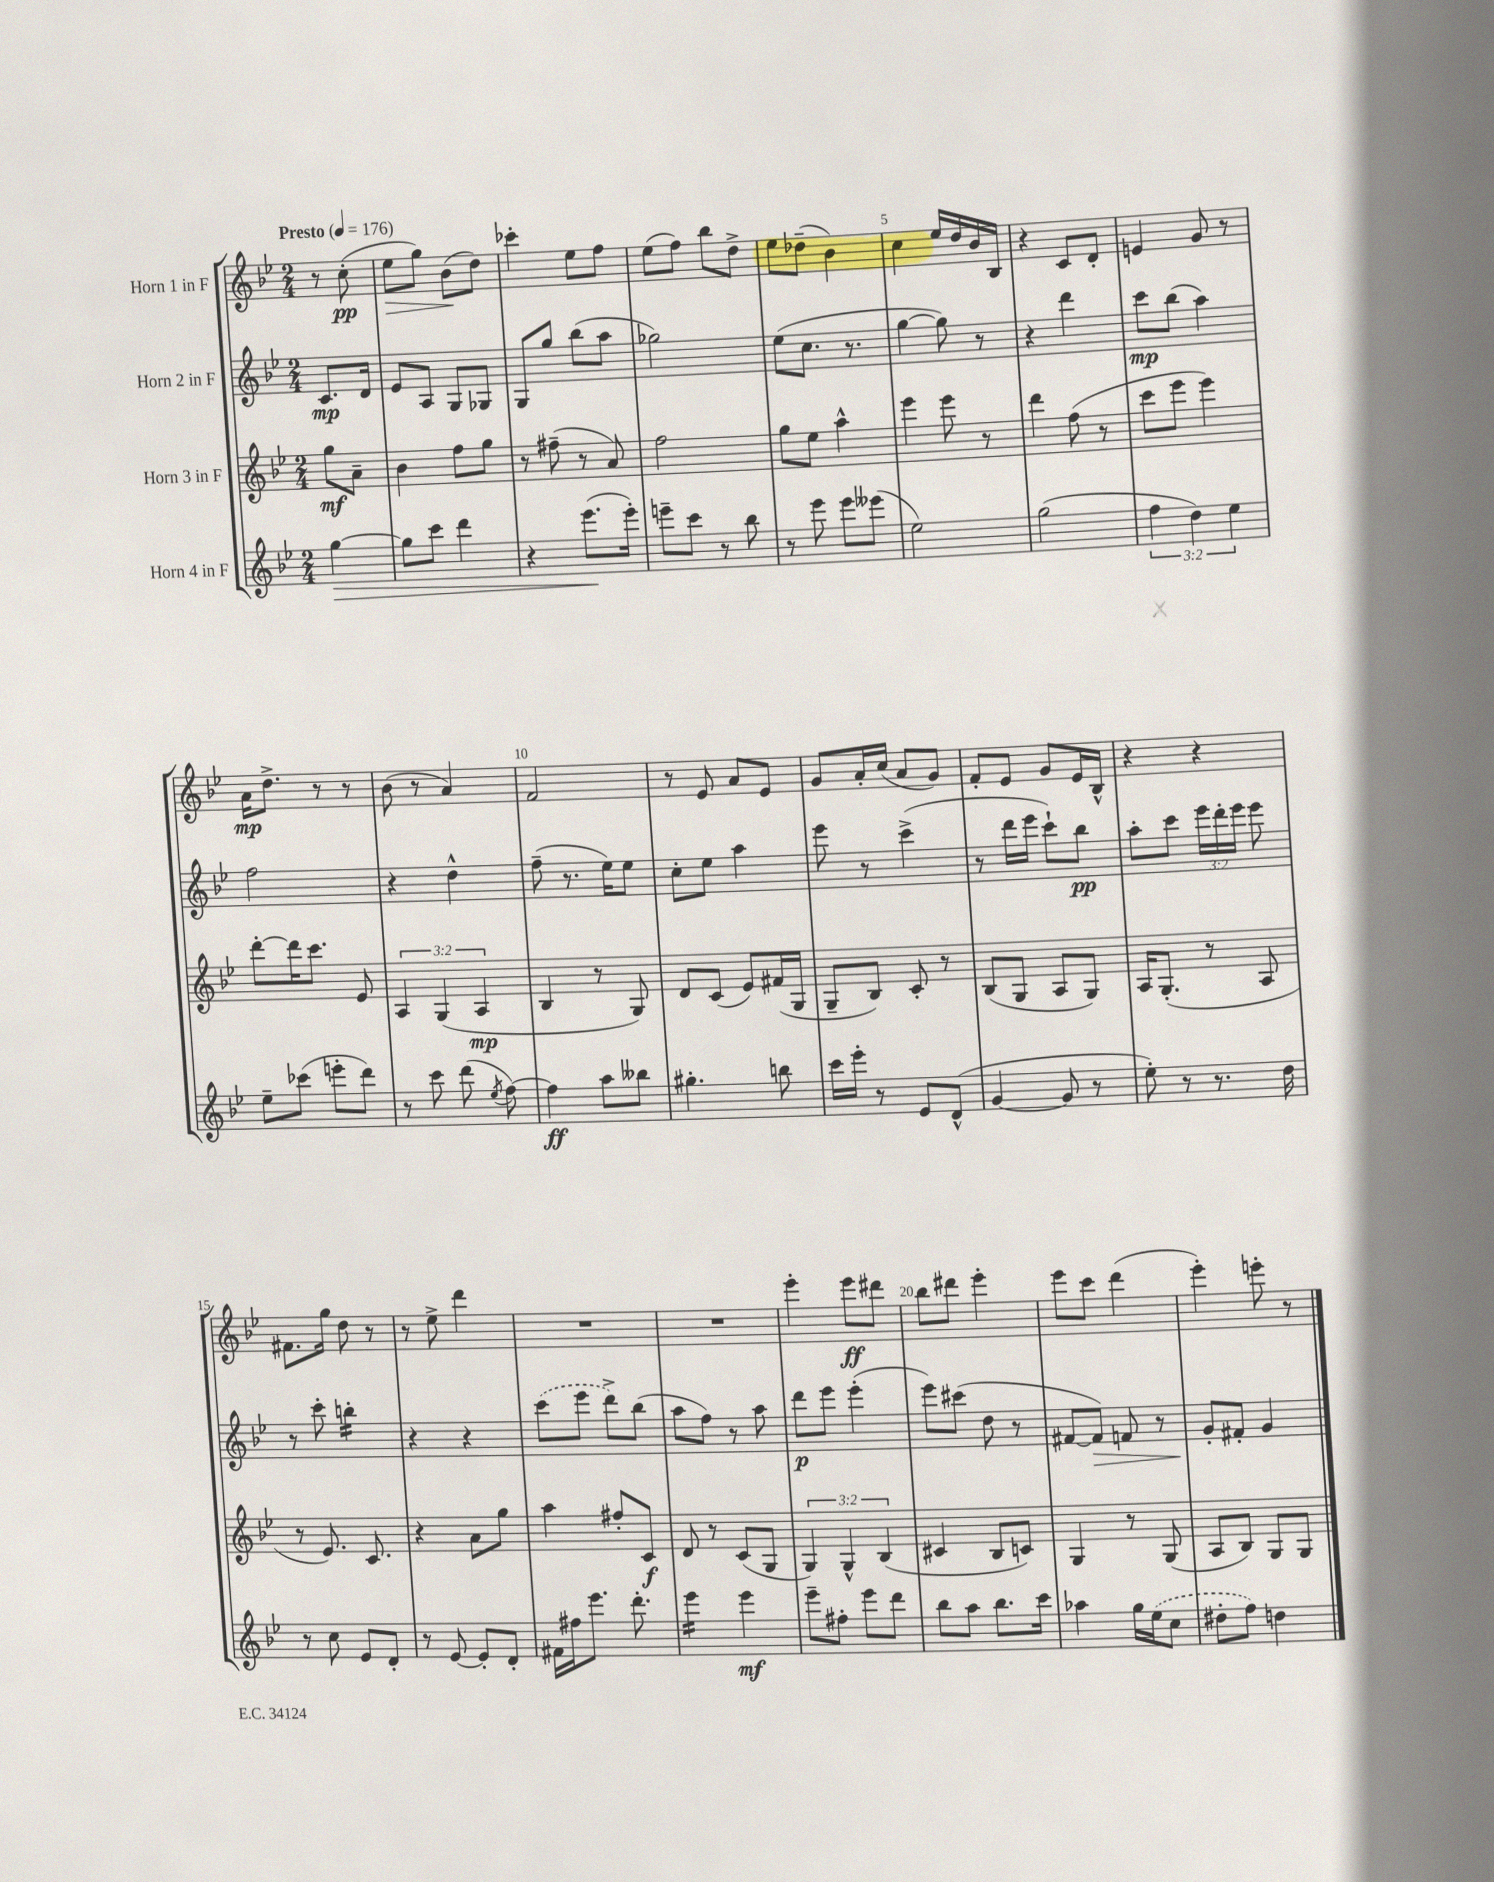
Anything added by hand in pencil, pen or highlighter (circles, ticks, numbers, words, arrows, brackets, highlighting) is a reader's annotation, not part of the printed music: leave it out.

**kern	**kern	**kern	**kern
*staff4	*staff3	*staff2	*staff1
*clefG2	*clefG2	*clefG2	*clefG2
*k[b-e-]	*k[b-e-]	*k[b-e-]	*k[b-e-]
*M2/4	*M2/4	*M2/4	*M2/4
*MM176	*MM176	*MM176	*MM176
[4gg\	8gg\L	8.c/L	8r
.	8a~\J	.	(8cc'\
.	.	16d/Jk	.
=	=	=	=
8gg\]L	4b-\	8e-/L	8ee-\L
8ccc\J	.	8A/J	8gg\J)
4ddd\	8ff\L	8G/L	(8b-\L
.	8gg\J	8G-/J	8dd\J)
=	=	=	=
4r	8r	8G/L	4ccc-'\
.	(8ff#~\	8gg/J	.
(8.eee-\L	8r	(8bb-\L	8ee-\L
.	8a/)	8aa\J	8ff\J
16eee-'\Jk)	.	.	.
=	=	=	=
8eee~\L	2ff\	2gg-\)	(8ee-\L
8ccc\J	.	.	8ff\J)
8r	.	.	8bb-\L
8bb-\	.	.	8dd^\J
=	=	=	=
8r	8gg\L	(8ee-\L	8ee-\L
8eee-\	8ee-\J	8.cc\J	(8dd-~\J
8eee-\L	4aa^^\	.	4b-\)
.	.	8.r	.
(8eee--\J	.	.	.
=	=	=	=
2ee-\)	4eee-\	[4gg\	4cc\
.	8eee-\	8gg\])	16ee-/LL
.	.	.	16dd/
.	8r	8r	16b-/
.	.	.	16B-/JJ
=	=	=	=
(2gg\	4ddd\	4r	4r
.	(8ff\	4ddd\	8c/L
.	8r	.	8d'/J
=	=	=	=
6ff\	8ccc\L	8ccc\L	4e/
.	8eee-\J	(8bb-\J	.
6dd\)	.	.	.
.	4eee-\)	4aa\)	8g/
6ee-\	.	.	.
.	.	.	8r
=	=	=	=
8ee-~\L	[8ddd'\L	2ff\	16a\LK
.	.	.	8.dd^\J
(8ccc-\J	16ddd\]K	.	.
.	8.ccc\J	.	.
8eee'\L	.	.	8r
8ddd\J)	8e-/	.	8r
=	=	=	=
8r	6A/	4r	(8b-\
8ccc\	.	.	8r
.	(6G/	.	.
(8ddd\	.	4dd^^\	4a/)
.	6A/	.	.
8qee-/	.	.	.
[8ff\)	.	.	.
=	=	=	=
4ff\]	4B-/	(8ff~\	2f/
.	.	8.r	.
8aa\L	8r	.	.
.	.	16ee-\LK)	.
8bb--\J	8G/)	8ee-\J	.
=	=	=	=
4.gg#'\	8d/L	8cc'\L	8r
.	(8c/J	8ee-\J	8e-/
.	8e-/L)	4aa\	8a/L
8bb\	(16f#/L	.	8e-/J
.	16G/JJ	.	.
=	=	=	=
16ccc\LL	8G~/L	8eee-\	8g/L
16eee-'\JJ	.	.	.
8r	8B-/J)	8r	16a'/L
.	.	.	(16cc/JJ
8e-/L	8c'/	(4ccc^\	8a/L
(8d^^/J	8r	.	8g/J)
=	=	=	=
[4g/	(8B-/L	8r	8f'/L
.	8G/J	16ddd\LL	8e-/J
.	.	16eee-\JJ	.
8g/]	8A/L	8ccc`\L)	8g/L
8r	8G/J)	8bb-\J	16e-/L
.	.	.	16B-^^/JJ
=	=	=	=
8ee-'\)	16A/LK	8aa'\L	4r
.	(8.G'/J	.	.
8r	.	8ccc\J	.
8.r	8r	24eee-\LL	4r
.	.	24ddd'\	.
.	.	24eee-\JJ	.
.	8A/	8eee-\	.
16dd\	.	.	.
=	=	=	=
8r	8r	8r	8.f#\L
8cc\	8.e-/)	8ccc'\	.
.	.	.	16gg\Jk
8e-/L	.	4bb'\	8dd\
.	8.c/	.	.
8d'/J	.	.	8r
=	=	=	=
8r	4r	4r	8r
[8e-/	.	.	8ee-^\
8e-'/]L	8a\L	4r	4ddd\
8d'/J	8gg\J	.	.
=	=	=	=
16f#\LL	4aa\	(8ccc\L	2r
16ff#\J	.	.	.
8.eee-\J	.	8eee-\J	.
.	8ff#'/L	8ddd^\L)	.
8.ddd'\	.	.	.
.	8c/J	(8bb-\J	.
=	=	=	=
4eee-\	8d/	8aa\L	2r
.	8r	8ff\J)	.
4eee-\	(8c/L	8r	.
.	8G/J	8aa\	.
=	=	=	=
8eee-~\L	6G/)	8ddd\L	4eee-'\
8ff#'\J	.	8eee-\J	.
.	6G^^/	.	.
8eee-\L	.	(4eee-'\	8eee-\L
.	(6B-/	.	.
8ddd\J	.	.	8ddd#\J
=	=	=	=
8bb-\L	4c#/	8eee-\L)	8bb-\L
8aa\J	.	(8ccc#\J	8ddd#\J
8.bb-\L	8B-/L	8dd\	4eee-'\
.	8c/J)	8r	.
16ccc\Jk	.	.	.
=	=	=	=
4aa-\	4G/	[8f#/L	8eee-\L
.	.	8f#/]J)	8ccc\J
16gg\LL	8r	8f/	(4ddd\
(16ee-\J	.	.	.
8cc\J	(8G/	8r	.
=	=	=	=
8dd#'\L	8A/L	8g'/L	4eee-'\)
8ff\J)	8B-/J)	8f#'/J	.
4dd\	8G/L	4g/	8eee'\
.	8G/J	.	8r
==	==	==	==
*-	*-	*-	*-
